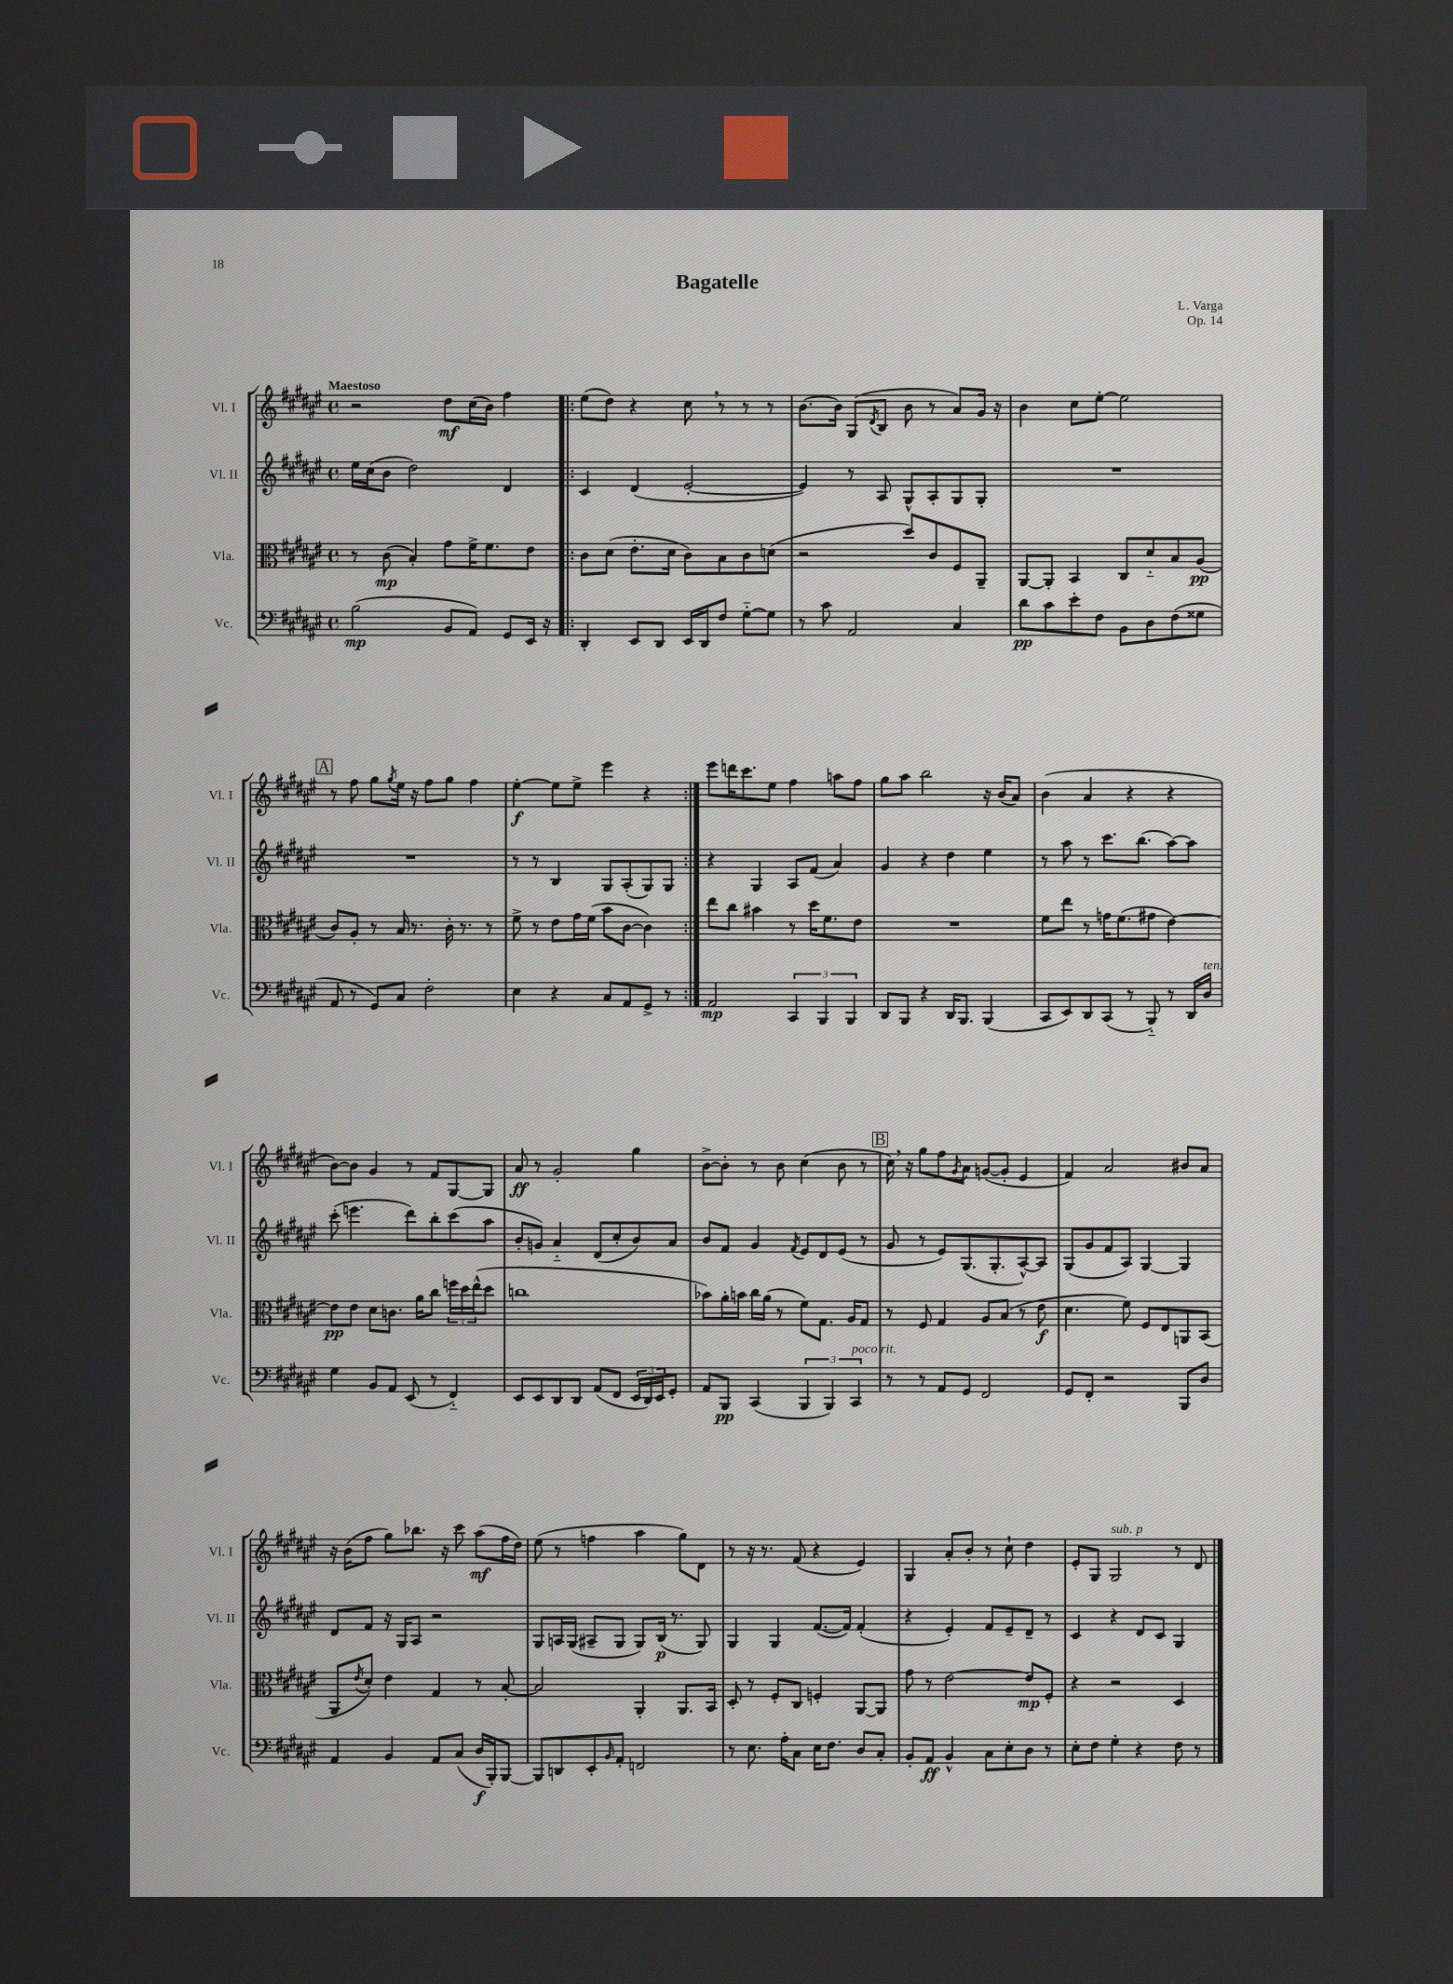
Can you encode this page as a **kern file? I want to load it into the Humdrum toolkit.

**kern	**kern	**kern	**kern
*staff4	*staff3	*staff2	*staff1
*clefF4	*clefC3	*clefG2	*clefG2
*k[f#c#g#d#a#e#]	*k[f#c#g#d#a#e#]	*k[f#c#g#d#a#e#]	*k[f#c#g#d#a#e#]
*M4/4	*M4/4	*M4/4	*M4/4
*met(c)	*met(c)	*met(c)	*met(c)
(2B\	8r	16ee#\LL	2r
.	.	(16cc#\J	.
.	(8c#\	8b\J	.
.	4B'/)	2dd#\)	.
8BB/L	8g#\L	.	8dd#\L
8AA#/J)	16f#^\K	.	(16cc#\L
.	8.f#\	.	16b\JJ)
8GG#/L	.	4d#/	4ff#\
16EE#/Jk	8e#\J	.	.
16r	.	.	.
=!|:	=!|:	=!|:	=!|:
4DD#'/	8c#\L	4c#/	(8ee#\L
.	(8d#\J	.	8dd#\J)
8EE#/L	8.e#'\L	(4d#/	4r
8DD#/J	.	.	.
.	16d#\Jk	.	.
16EE#/LL	8c#\L)	[2e#'/	8cc#\
16DD#/J	.	.	.
8F#/J	8B\	.	8r
[8G#'~\L	8c#\	.	8r
8G#\]J	(8d\J	.	8r
=	=	=	=
8r	2r	4e#/])	[8.b\L
8c#\	.	.	.
.	.	.	16b\]Jk
2AA#/	.	8r	(8G#/L
.	.	.	8qd#/
.	.	8A#/	8B/J
.	8dd#/L)	8G#^^/L	8b\
.	8c#/	8A#'/	8r
4C#/	8F#/	8G#/	8a#/L)
.	8AA#~/J	8G#'/J	16g#/Jk
.	.	.	16r
=	=	=	=
8d#\L	[8AA#/L	1r	4b\
8c#\	8AA#'/]J	.	.
8e#'\	4BB/	.	8cc#\L
8F#\J	.	.	[8ee#'\J
8BB\L	8C#/L	.	2ee#\]
8D#\	8d#'~/	.	.
(8F#\	8B/	.	.
8G##\J	(8A#/J	.	.
=	=	=	=
8AA#/	8c#/L)	1r	8r
8r	8A#'/J	.	8ff#\
8GG#/L)	8r	.	8gg#\L
.	.	.	8qgg#/
8C#/J	16B/	.	16ee#\Jk
.	8.r	.	16r
2F#'\	.	.	8ff#\L
.	16c#'\	.	8gg#\J
.	8.r	.	.
.	.	.	4ff#\
.	8r	.	.
=	=	=	=
4E#\	8f#^\	8r	[4ee#'\
.	8r	8r	.
4r	8e#\L	4B/	8ee#\]L
.	16g#\L	.	8ee#^\J
.	(16f#\JJ	.	.
8C#/L	8b\L	8G#/L	4eee#\
8AA#/	[8c#\J	(8A#'/	.
8GG#^/J	4c#\])	8G#/)	4r
8r	.	8G#/J	.
=:|!	=:|!	=:|!	=:|!
2AA#/	8ee#\L	4r	8eee#\L
.	8cc#\J	.	16ddd\K
.	.	.	8.ccc#\
.	4b#\	4G#/	.
.	.	.	8ee#\J
6CC#/	8r	8A#/L	4ff#\
.	16dd#\LK	(8f#/J	.
6BBB/	.	.	.
.	8.f#\	.	.
.	.	4a#/)	8aa\L
6BBB/	.	.	.
.	8e#\J	.	8ff#\J
=	=	=	=
8DD#/L	1r	4g#/	8gg#\L
8BBB/J	.	.	8aa#\J
4r	.	4r	2bb\
16DD#/LK	.	4dd#\	.
8.BBB/J	.	.	.
(4BBB/	.	4ee#\	16r
.	.	.	(16b/LK
.	.	.	8a#/J)
=	=	=	=
8CC#/L	8f#\L	8r	(4b\
8EE#/)	8ee#\J	8aa#\	.
8DD#/	8r	8r	4a#/
(8CC#/J	16g\LK	8.ccc#\L	.
.	(8.f#\	.	.
8r	.	.	4r
.	.	(8.bb\J	.
8BBB'~/)	8g#\J	.	.
8r	[4e#\)	[8aa#\L)	4r
16DD#/LL	.	8aa#\]J	.
16D#/JJ	.	.	.
=	=	=	=
4G#\	8e#\]L	(8ccc#'\	[8b\L)
.	8e#\J	4.eee\	8b\]J
8BB/L	8d#\L	.	4g#/
8AA#/J	8.c\J	.	.
(8EE#/	.	8ddd#\L)	8r
.	16a#\LK	.	.
8r	8cc#\J	8bb'\	8f#/L
4FF#'~/)	24ff\LL	(8ccc#\	[8G#/
.	24dd#\	.	.
.	(24ee#^^\J	.	.
.	8dd#\J	8aa#\J	8G#/]J
=	=	=	=
8EE#/L	1cc	8b'/L	8a#/
8EE#/	.	8g/J)	8r
8DD#/	.	4a#'~/	2g#'/
8DD#/J	.	.	.
(8AA#/L	.	(8d#/L	.
8FF#/J	.	8cc#'/	.
24EE#/LL	.	8b/)	4gg#\
24DD#/)	.	.	.
24EE#/J	.	.	.
8GG#'/J	.	8a#/J	.
=	=	=	=
8AA#/L	8b-\L)	8b/L	[8b^\L
8BBB/J	16a#'\L	8f#/J	8b'\]J
.	16b\JJ	.	.
(4CC#/	16cc#\LL	4g#/	8r
.	(16a#\JJ	.	.
.	8r	.	8b\
.	.	8qf#/	.
6BBB/	8f#\L)	8e#/L	(4cc#\
.	8.G#\J	8d#/	.
6BBB/)	.	.	.
.	.	(8e#/J	8b\
.	16A#/LK	.	.
6CC#/	.	.	.
.	8G#/J	8r	8r
=	=	=	=
8r	8r	8g#/	16cc#\)
.	.	.	16r
8r	8F#/	8r	8gg#\L
8AA#/L	4G#/	8e#/L)	8ff#\
.	.	.	8qg#/
8GG#/J	.	(8.G#/	8a#\J
2FF#/	8A#/L	.	([8g/L
.	.	8.G#'/	.
.	(8B/J	.	8g'/]J
.	8r	[8A#^^/)	4e#/
.	8e#\	8A#/]J	.
=	=	=	=
8GG#/L	4.d#\	(8G#/L	4f#/)
8FF#'/J	.	8g#/	.
2r	.	8f#/	2a#/
.	8f#\)	8A#/J)	.
.	8F#/L	[4G#/	.
.	8E#/	.	.
8BBB/L	8AA/	4G#/]	8b#/L
8D#/J	(8BB/J	.	8a#/J
=	=	=	=
4AA#/	8AA#/L	8d#/L	16r
.	.	.	(16b\LK
.	8qe#/	.	.
.	8d#'/J)	8f#/J	8ff#\J
4BB/	4e#\	16r	8gg#\L)
.	.	16G#/LK	.
.	.	8A#/J	8.bb-\J
8AA#/L	4G#/	2r	.
.	.	.	16r
(8C#/J	.	.	8ccc#\
16D#/LL	8r	.	(8aa#\L
16BBB'/J)	.	.	.
[8BBB/J	[8B'/	.	16ff#\L
.	.	.	16dd#\JJ)
=	=	=	=
8BBB/]L	2B/]	8G#/L	(8ee#\
8DD/	.	16A/L	8r
.	.	(16G#/JJ	.
8EE#'/	.	8A#~/L	4ff\
16qqBB/	.	.	.
8AA#'/J	.	8G#/J	.
2FF/	4AA#'/	8G#/L)	4aa#\
.	.	(16B/Jk	.
.	.	8.r	.
.	8.AA#/L	.	8gg#\L)
.	.	8G#/)	8d#\J
.	16BB/Jk	.	.
=	=	=	=
8r	8D#'/	4G#/	8r
8.E#\	8r	.	16r
.	.	.	8.r
.	8F#'/L	4G#/	.
16A#'\LK	.	.	.
8C#\J	8C#/J	.	(8f#/
16E#\LK	4F'/	([8.f#/L	4r
8.F#\J	.	.	.
.	.	16f#/]Jk)	.
8D#/L	[8AA#/L	(4f#'/	4e#/)
8C#'/J	8AA#/]J	.	.
=	=	=	=
8BB'/L	8g#\	4r	4G#/
8AA#/J	8r	.	.
4BB^^/	[2e#\	4e#'/)	8a#'/L
.	.	.	8b'/J
8C#\L	.	8f#/L	8r
8E#'\	.	8e#~/	8cc#`\
8D#\J	8e#/]L	8d#~/J	4dd#\
8r	8F#'/J	8r	.
=	=	=	=
8E#'\L	4r	4c#/	8e#'/L
8F#\J	.	.	8G#/J
4G#'\	2r	4r	2G#/
4r	.	8d#/L	.
.	.	8c#/J	.
8F#\	4D#/	4G#/	8r
8r	.	.	8d#/
==	==	==	==
*-	*-	*-	*-
